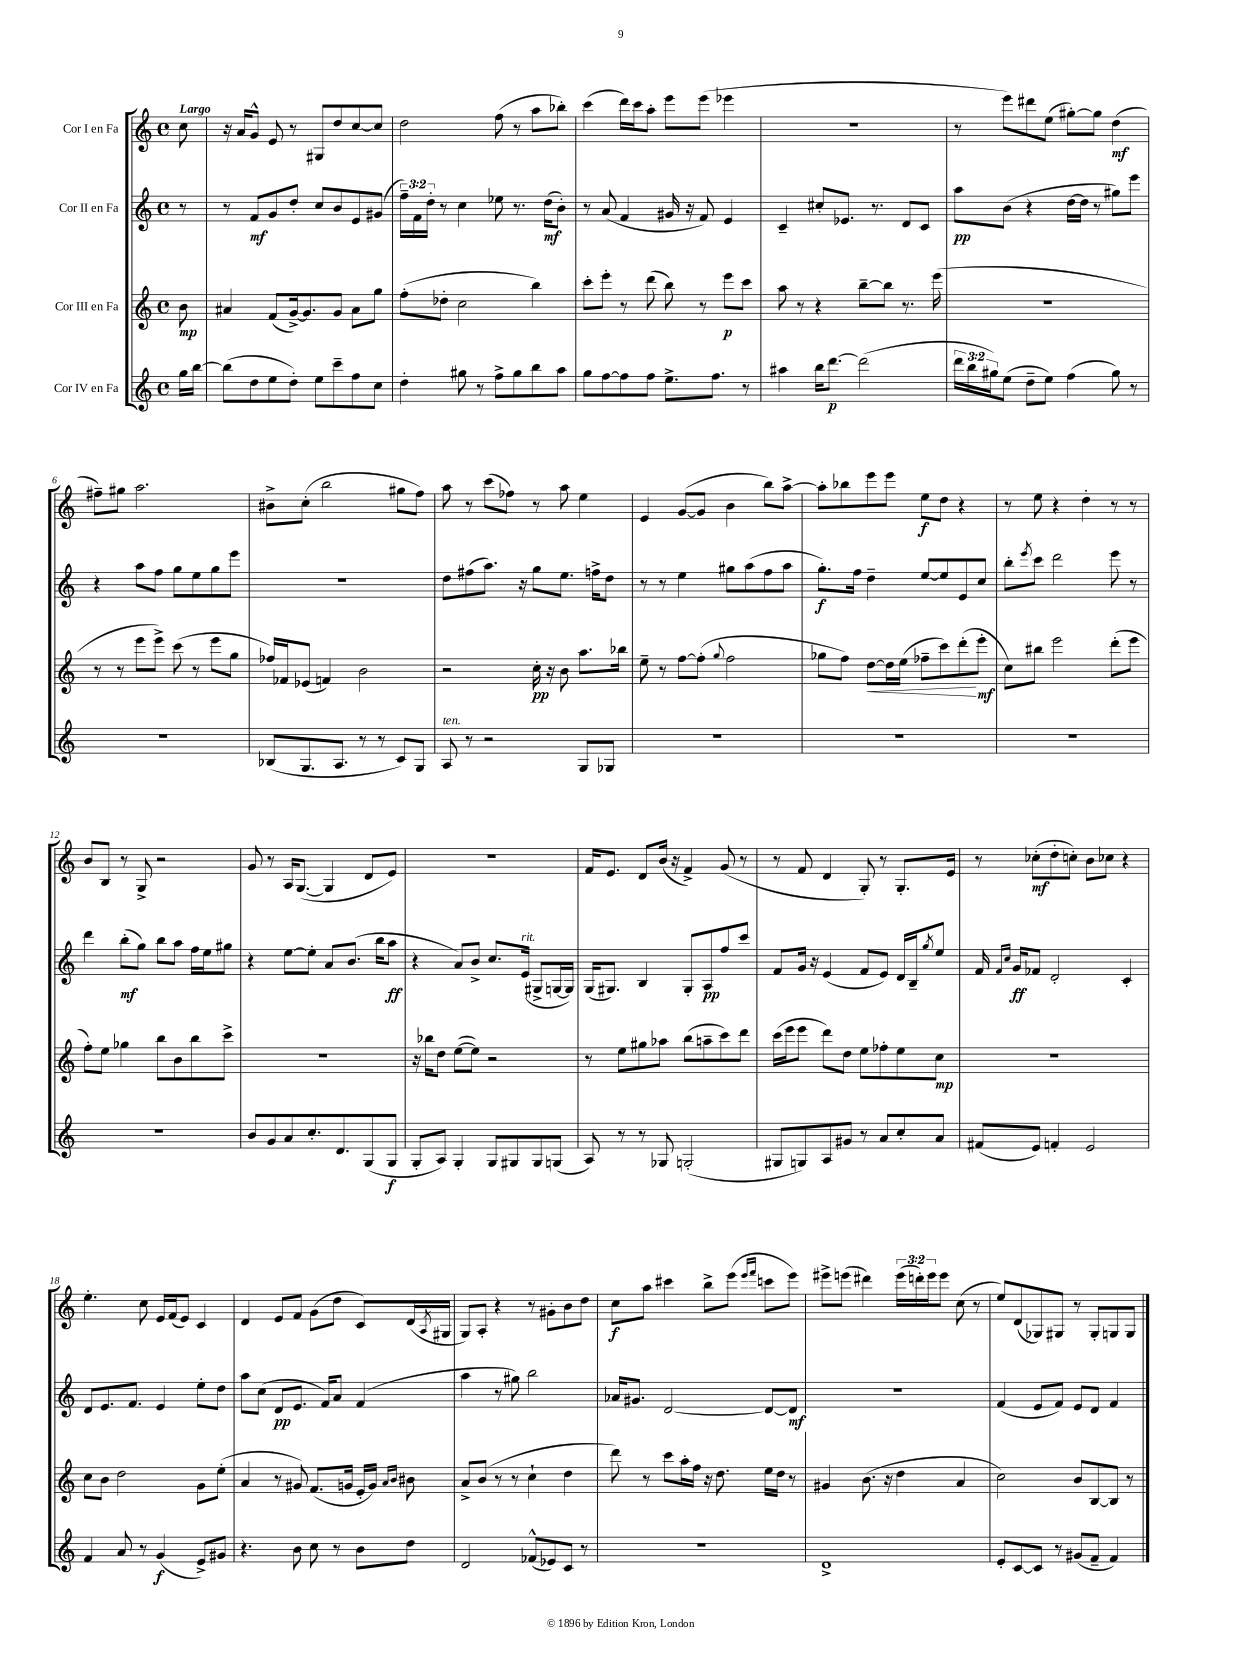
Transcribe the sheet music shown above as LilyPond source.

<<
\new StaffGroup <<
\new Staff = "s0" \with { instrumentName = "Cor I en Fa" } {
    \clef treble \key c \major \defaultTimeSignature \time 4/4 \override Staff.TupletNumber.text = #tuplet-number::calc-fraction-text \partial 8 \tempo "Largo"
    c''8 |
    r16 a'16 g'8-^ e'8 r8 gis8 d''8 c''8~ c''8 |
    d''2 f''8( r8 a''8 bes''8-.) |
    c'''4( d'''16) c'''16 a''8-. e'''8 e'''8( ees'''4 |
    R1 |
    r8 e'''8) dis'''8 e''8( gis''8~-.) gis''8 d''4\mf( |
    fis''8--) gis''8 a''2. |
    bis'8-> c''8-.( b''2 gis''8 f''8) |
    a''8 r8 c'''8( fes''8) r8 a''8 e''4 |
    e'4 g'8~( g'8 b'4 b''8) a''8~-> |
    a''8-. bes''8 e'''8 e'''8 e''8\f d''8 r4 |
    r8 e''8 r4 d''4-. r8 r8 |
    b'8 b8 r8 g8-> r2 |
    g'8 r8 a16 g8.~( g4 d'8 e'8) |
    R1 |
    f'16 e'8. d'8 b'16( r16 f'4->) g'8( r8 |
    r8 f'8 d'4 g8-.) r8 g8.-. e'16 |
    r8 ces''8-.\mf( d''8-. c''8-.) b'8 ces''8 r4 |
    e''4.-. c''8 e'16 f'16( e'8) c'4 |
    d'4 e'8 f'8 g'8( d''8 c'8) d'16( \acciaccatura { a8 } gis16 |
    g8) a8-. r4 r8 gis'8-. b'8 d''8 |
    c''8\f a''8 cis'''4 b''8-> e'''8( \grace { e'''16 f'''16 } c'''8 e'''8) |
    eis'''8-> e'''8( dis'''4) \tuplet 3/2 { e'''16( d'''16-.) e'''16 } e'''8 c''8( r8 |
    e''8) d'8( ges8) gis8 r8 gis8-. g8 g8 \bar "|." |
}
\new Staff = "s1" \with { instrumentName = "Cor II en Fa" } {
    \clef treble \key c \major \defaultTimeSignature \time 4/4 \override Staff.TupletNumber.text = #tuplet-number::calc-fraction-text \partial 8
    r8 |
    r8 f'8\mf g'8 d''8-. c''8 b'8 e'8 gis'8( |
    \tuplet 3/2 { f''16--) f'16 d''16-. } r8 c''4 ees''8 r8. d''16\mf( b'8-.) |
    r8 a'8( f'4 gis'16 r16 f'8) e'4 |
    c'4-- cis''8-. ees'8. r8. d'8 c'8 |
    a''8\pp b'8( r4 d''16~ d''16 r8 gis''8) e'''8 |
    r4 a''8 f''8 g''8 e''8 g''8 e'''8 |
    R1 |
    d''8 fis''8( a''8.) r16 g''8 e''8. f''16-> d''8 |
    r8 r8 e''4 gis''8 a''8( f''8 a''8 |
    g''8.-.\f) f''16 d''4-- e''8~ e''8 e'8 c''8 |
    b''8-. \acciaccatura { e'''8 } c'''8 d'''2 e'''8 r8 |
    d'''4 b''8-.\mf( g''8) b''8 a''8 f''16 e''16 gis''8 |
    r4 e''8~ e''8-. a'8 b'8.( b''16 a''8\ff |
    r4 a'8) b'8-> c''8. e'16^\markup { \italic "rit." }( gis8-> g16~ g16) |
    g16( gis8.) b4 gis8-. a8\pp f''8 c'''8 |
    f'8 g'16 r16 e'4( f'8 e'8) d'16 b16-- \acciaccatura { g''8 } e''8 |
    f'16 \grace { f'16 c''16 } g'16\ff fes'8 d'2-. c'4-. |
    d'8 e'8. f'8. e'4 e''8-. d''8 |
    a''8 c''8( d'8\pp e'8. f'16) a'8 f'4( |
    a''4 r8 gis''8) b''2 |
    aes'16 gis'8. d'2~ d'8~ d'8\mf |
    R1 |
    f'4( e'8 f'8) e'8 d'8 f'4 \bar "|." |
}
\new Staff = "s2" \with { instrumentName = "Cor III en Fa" } {
    \clef treble \key c \major \defaultTimeSignature \time 4/4 \partial 8
    b'8\mp |
    ais'4 f'8( g'16~->) g'8. g'8 ais'8 g''8 |
    f''8-.( des''8-. c''2 b''4) |
    c'''8-. e'''8-. r8 d'''8( b''8) r8 e'''8\p c'''8 |
    a''8 r8 r4 b''8~-- b''8 r8. e'''16( |
    R1 |
    r8 r8 e'''8 e'''8->) c'''8( r8 e'''8 g''8 |
    fes''16) fes'16 ees'8( f'4) b'2 |
    r2 c''16-.\pp r16 b'8 a''8. bes''16 |
    e''8-- r8 f''8~ f''8-.( \appoggiatura { g''8 } f''2 |
    ges''8 f''8) d''8~\< d''16 e''16( fes''8-- c'''8) d'''8-.\!( e'''8-.\mf |
    c''8) bis''8 e'''2 d'''8-.( e'''8 |
    f''8-.) e''8 ges''4 b''8 b'8 b''8 c'''8-> |
    R1 |
    r16 bes''16 d''8 e''8~( e''8) r2 |
    r8 e''8 gis''8 aes''8 b''8( a''8-- c'''8) d'''8 |
    c'''16( e'''16 e'''8 d'''8) d''8 e''8 fes''8-. e''8 c''8\mp |
    R1 |
    c''8 b'8 d''2 g'8 e''8-.( |
    a'4 r8 gis'8) f'8.( g'16 e'16-. g'16) \grace { a'16 b'16 } bis'8 |
    a'8-> b'8( r8 r8 c''4-! d''4 |
    d'''8) r8 c'''8 a''16-. f''16 r16 d''8. e''16 d''16 r8 |
    gis'4 b'8.( r16 d''4 a'4 |
    c''2) b'8 b8~ b8 r8 \bar "|." |
}
\new Staff = "s3" \with { instrumentName = "Cor IV en Fa" } {
    \clef treble \key c \major \defaultTimeSignature \time 4/4 \override Staff.TupletNumber.text = #tuplet-number::calc-fraction-text \partial 8
    g''16 b''16~ |
    b''8( d''8 e''8 d''8-.) e''8 c'''8-- f''8 c''8 |
    d''4-. gis''8 r8 f''8-> gis''8 b''8 a''8 |
    g''8 f''8~ f''8 f''8 e''8.-> f''8. r8 |
    ais''4 b''16 d'''8.~\p d'''2( |
    \tuplet 3/2 { d'''16 b''16 gis''16) } e''8( d''8-- e''8) f''4( gis''8) r8 |
    R1 |
    bes8( g8. a8. r8 r8 c'8) g8 |
    a8^\markup { \italic "ten." } r8 r2 g8 ges8 |
    R1 |
    R1 |
    R1 |
    R1 |
    b'8 g'8 a'8 c''8.-. d'8. g8( g8\f |
    g8-. a8) g4-. g8 gis8 gis8 g8( |
    a8) r8 r8 ges8 g2-.( |
    gis8 g8) a8 gis'8 r8 a'8 c''8-. a'8 |
    fis'8( e'8) f'4-. e'2 |
    f'4 a'8 r8 g'4\f( e'8->) gis'8 |
    r4. b'8 c''8 r8 b'8 d''8 |
    d'2 fes'8-^( ees'8) c'8 r8 |
    R1 |
    d'1-> |
    e'8-. c'8~ c'8 r8 gis'8( f'8-- f'4) \bar "|." |
}
>>
>>
